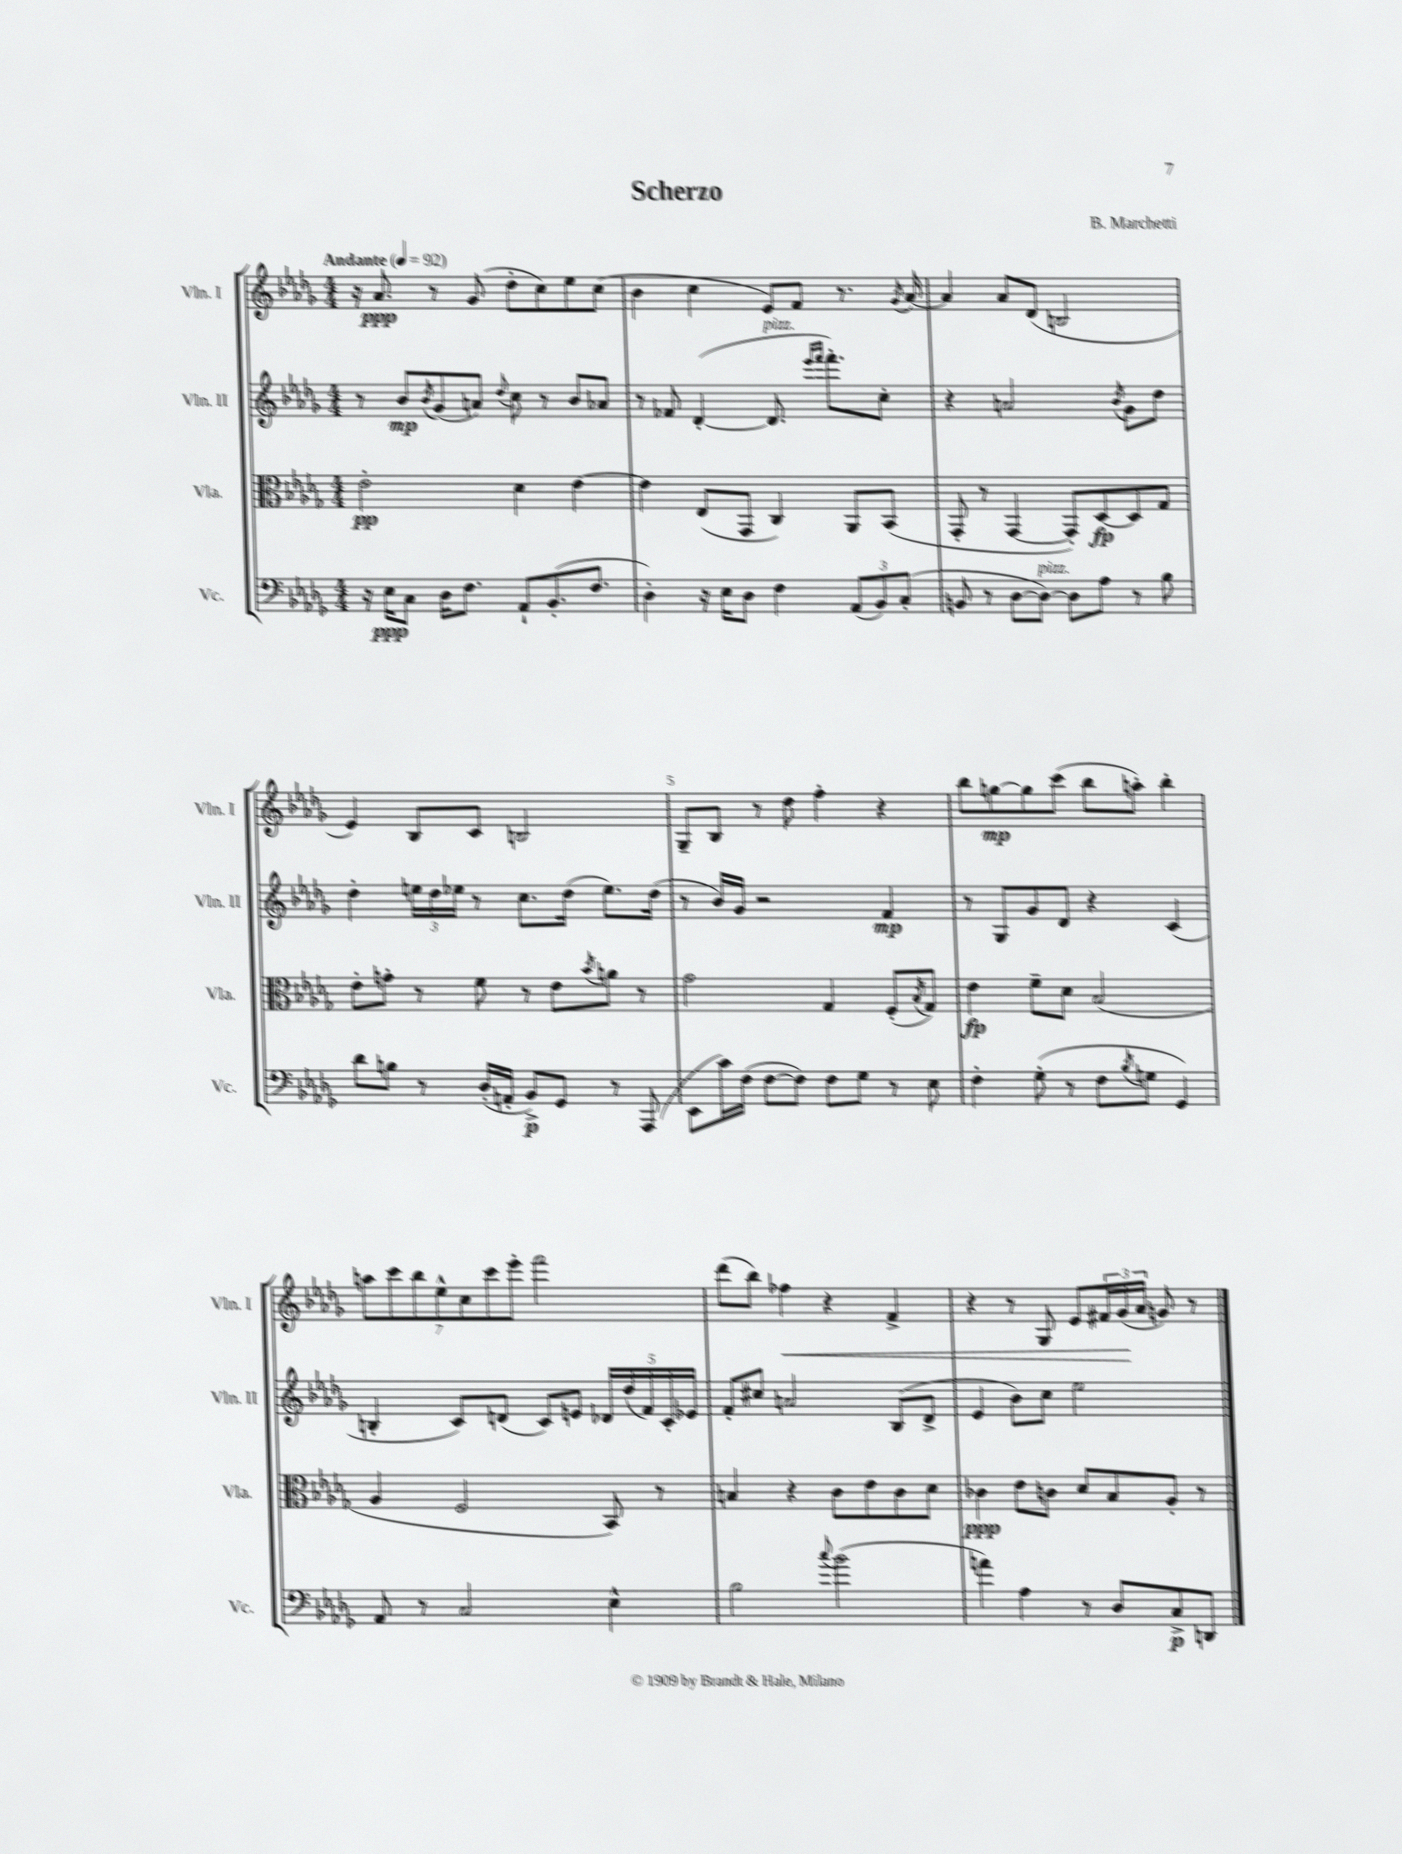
\header { title = "Scherzo" composer = "B. Marchetti" }
<<
\new StaffGroup <<
\new Staff = "s0" \with { instrumentName = "Vln. I" shortInstrumentName = "Vln. I" } {
    \clef treble \key des \major \numericTimeSignature \time 4/4 \tempo "Andante" 4 = 92
    r16 aes'8.\ppp r8 ges'8( des''8-. c''8) ees''8 c''8( |
    bes'4 c''4 ees'8) f'8 r8. \acciaccatura { ges'8 } aes'16~ |
    aes'4 aes'8 des'8( b2 |
    ees'4) bes8 c'8 b2 |
    ges8-- bes8 r8 des''8 f''4-. r4 |
    bes''8 g''8~\mp g''8 c'''8( bes''8 a''8-.) bes''4-. |
    \tuplet 7/4 { a''8 c'''8 bes''8 ees''8-^ c''8 c'''8 ees'''8-. } f'''2 |
    des'''8( bes''8) fes''4\< r4 f'4-> |
    r4 r8 ges8 ees'8 \tuplet 3/2 { fis'16 ges'16\!( aes'16 } g'8) r8 \bar "|." |
}
\new Staff = "s1" \with { instrumentName = "Vln. II" shortInstrumentName = "Vln. II" } {
    \clef treble \key des \major \numericTimeSignature \time 4/4
    r8 bes'8\mp \acciaccatura { bes'8 } ges'8( a'8) \appoggiatura { des''8 } c''8 r8 bes'8 aes'8 |
    r8 fes'8 des'4~-.( des'8.^\markup { \italic "pizz." } \grace { ees'''16 f'''16 } f'''8.-.) c''8-. |
    r4 a'2 \acciaccatura { bes'8 } ges'8 des''8 |
    des''4-. \tuplet 3/2 { e''16 des''16 ees''16 } r8 c''8. des''16( ees''8.) des''16( |
    r8 bes'16) ges'16 r2 f'4\mp |
    r8 ges8 ges'8 des'8 r4 c'4( |
    b4-. c'8) d'8( c'8) e'8 \tuplet 5/4 { des'16 des''16( f'16) c'16-. ees'16 } |
    f'8-. cis''8 a'2 bes8( des'8-> |
    ees'4 bes'8) c''8 ees''2 \bar "|." |
}
\new Staff = "s2" \with { instrumentName = "Vla." shortInstrumentName = "Vla." } {
    \clef alto \key des \major \numericTimeSignature \time 4/4
    ees'2-.\pp des'4 ees'4~ |
    ees'4 ees8( ges,8 c4) aes,8 bes,8( |
    ges,8-. r8 ges,4~ ges,8-.) des8~\fp des8 ges8 |
    ees'8-. g'8-. r8 f'8 r8 ees'8 \acciaccatura { bes'8 } a'8 r8 |
    ges'2 ges4 f8-.( \acciaccatura { bes8 } ges8) |
    ees'4\fp f'8-- des'8 bes2( |
    aes4 f2 bes,8) r8 |
    b4 r4 c'8 ees'8 c'8 des'8 |
    ces'4\ppp ees'8 c'8 des'8 bes8 aes8-. r8 \bar "|." |
}
\new Staff = "s3" \with { instrumentName = "Vc." shortInstrumentName = "Vc." } {
    \clef bass \key des \major \numericTimeSignature \time 4/4
    r16 ees16\ppp c8 des16 f8. aes,8-! bes,8.-.( f8. |
    des4-.) r16 ees16 des8 f4 \tuplet 3/2 { aes,8( bes,8) c8-.( } |
    b,8 r8 des8~ des8~^\markup { \italic "pizz." }) des8 aes8 r8 bes8 |
    des'8 b8 r8 des16-.( a,16-. bes,8->\p) ges,8 r8 aes,,8( |
    ees,8 c'16) f16( f8~ f8) f8 ges8 r8 ees8 |
    f4-. ges8-.( r8 f8 \acciaccatura { bes8 } g8 ges,4) |
    aes,8 r8 c2 ees4-^ |
    bes2 \appoggiatura { c''8 } bes'2( |
    a'4) aes4 r8 des8 c8->\p d,8 \bar "|." |
}
>>
>>
\layout { \context { \Score \override BarNumber.break-visibility = ##(#f #t #t) barNumberVisibility = #(every-nth-bar-number-visible 5) } }
